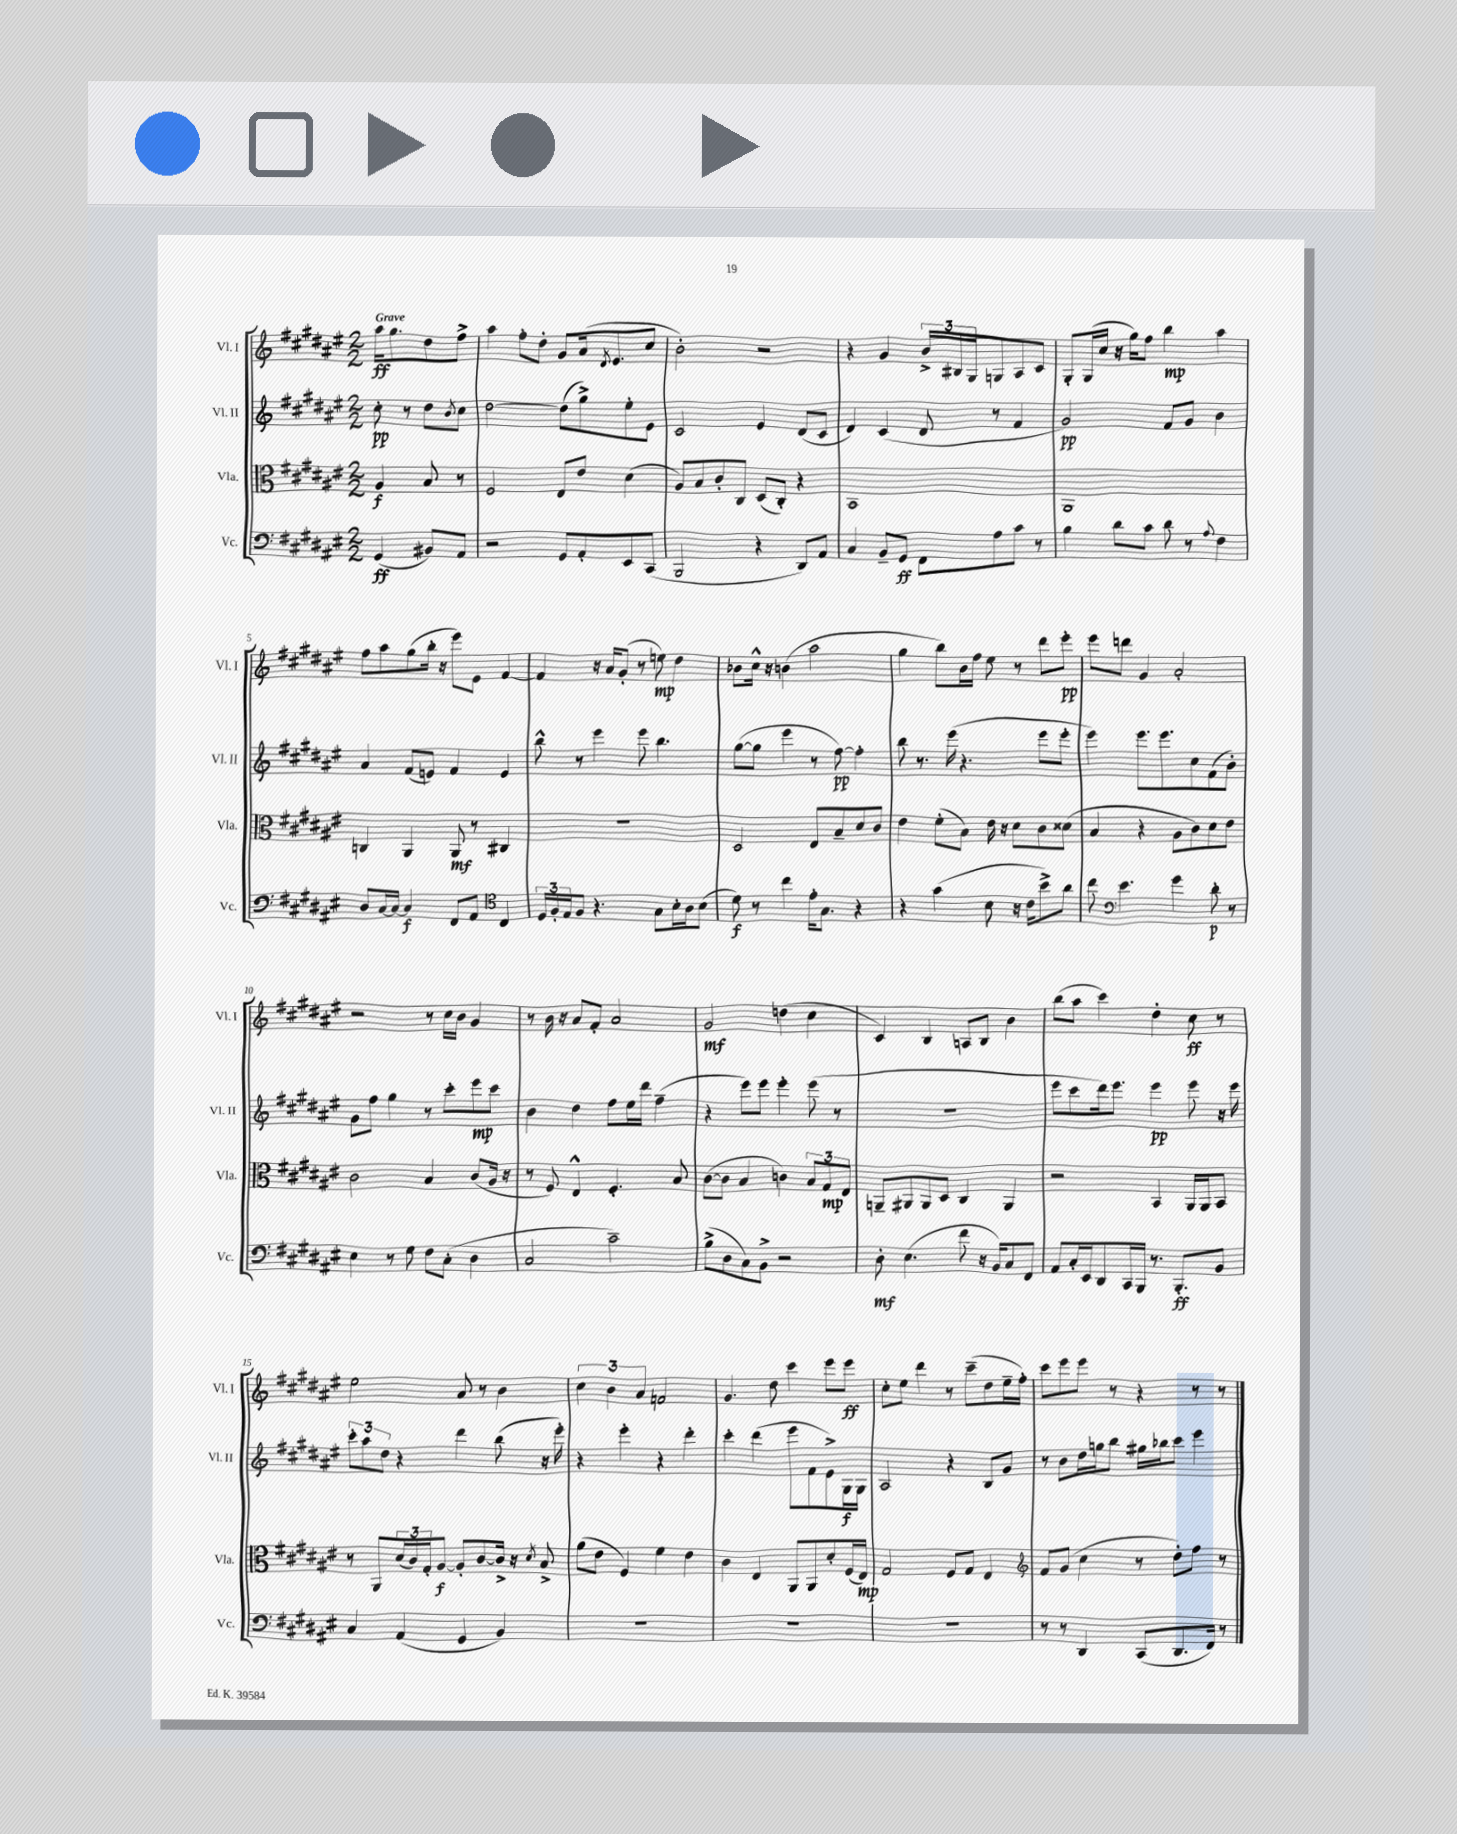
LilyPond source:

<<
\new StaffGroup <<
\new Staff = "s0" \with { instrumentName = "Vl. I" shortInstrumentName = "Vl. I" } {
    \clef treble \key fis \major \numericTimeSignature \time 2/2 \partial 2 \tempo "Grave"
    ais''16\ff gis''8. dis''8 fis''8-> |
    ais''4 fis''8-. dis''8-. gis'8 ais'16( \acciaccatura { dis'8 } eis'8. cis''8 |
    b'2-.) r2 |
    r4 gis'4 \tuplet 3/2 { b'16-> bis16 gis16 } g8 ais8 cis'8 |
    gis8-. gis16( cis''16 r16 gis''16) fis''8 b''4\mp ais''4 |
    fis''8 ais''8 gis''8( b''16-. r16 eis'''8) eis'8 fis'4~ |
    fis'4 r16 ais'16 gis'8-.( r8 e''8\mp) dis''4 |
    bes'8 cis''16-^ r16 b'4( ais''2 |
    gis''4 b''8) b'16 fis''16 eis''8 r8 dis'''8 eis'''8-.\pp |
    eis'''8 d'''8 gis'4 ais'2-. |
    r2 r8 cis''16 b'16 gis'4 |
    r8 b'16 r16 ais'8 fis'8-. ais'2 |
    gis'2\mf d''4( cis''4 |
    cis'4) b4 a8 b8 b'4 |
    b''8( ais''8 cis'''4) dis''4-. cis''8\ff r8 |
    eis''2 ais'8 r8 b'4 |
    \tuplet 3/2 { cis''4 b'4 ais'4 } f'2 |
    gis'4. dis''8 cis'''4 eis'''8 eis'''8\ff |
    cis''8-. eis''8 dis'''4 r8 cis'''8--( dis''8 eis''16-- fis''16-.) |
    cis'''8 eis'''8 eis'''8 r8 r4 r8 r8 \bar "|." |
}
\new Staff = "s1" \with { instrumentName = "Vl. II" shortInstrumentName = "Vl. II" } {
    \clef treble \key fis \major \numericTimeSignature \time 2/2 \partial 2
    cis''8-.\pp r8 dis''8 \acciaccatura { b'8 } cis''8 |
    dis''2~ dis''8( gis''8->) eis''8-. eis'8 |
    cis'2 eis'4 dis'8( cis'8 |
    dis'4) cis'4( dis'8 r8 fis'4 |
    gis'2\pp) fis'8 gis'8 b'4 |
    ais'4 fis'8( e'8) fis'4 e'4 |
    b''8-^ r8 eis'''4 eis'''8 b''4. |
    gis''8~( gis''8 eis'''4 r8 fis''8~\pp) fis''4-. |
    b''8 r8. eis'''16( r4. eis'''8 eis'''8-. |
    eis'''4) eis'''8. eis'''8. cis''8 fis'8( b'8-.) |
    gis'8 fis''8 gis''4 r8 cis'''8-. eis'''8\mp cis'''8 |
    b'4 dis''4 fis''8 eis''16 dis'''16 fis''4--( |
    r4 eis'''8) eis'''8 eis'''4-. eis'''8( r8 |
    r1 |
    eis'''8 cis'''8 dis'''16) eis'''8. eis'''4\pp eis'''8 r16 eis'''16 |
    \tuplet 3/2 { cis'''8-. ais''8 dis''8 } r4 dis'''4 b''8( r16 eis'''16-.) |
    r4 eis'''4-. r4 dis'''4-. |
    cis'''4-. dis'''4( eis'''8 fis'8 eis'8->) gis16\f gis16 |
    ais2 r4 b8 gis'8 |
    r8 b'8 dis''16 g''16 b''8 gis''16 bes''16 cis'''8 eis'''4 \bar "|." |
}
\new Staff = "s2" \with { instrumentName = "Vla." shortInstrumentName = "Vla." } {
    \clef alto \key fis \major \numericTimeSignature \time 2/2 \partial 2
    ais4\f b8 r8 |
    fis2 eis8 eis'8 dis'4( |
    ais8) b8 cis'8-. cis8 dis8( cis8-.) r4 |
    b,1 |
    ais,1 |
    c4 ais,4 ais,8\mf r8 cis4 |
    R1 |
    dis2 eis8 b8-- dis'8 cis'8 |
    eis'4 fis'8-.( b8) eis'16 r16 dis'8 cis'8 disis'8( |
    b4 r4 ais8 cis'8) dis'8 eis'8 |
    cis'2 b4 cis'8( ais16 r16 |
    r8 fis8) eis4-^ fis4.-. b8 |
    cis'8~( cis'8 b4 c'4) \tuplet 3/2 { b8 gis8\mp eis8 } |
    a,8-- ais,8 ais,8 dis8 cis4 ais,4 |
    r2 b,4 ais,16 ais,16 b,8 |
    r8 ais,8 \tuplet 3/2 { dis'16( cis'16) gis16-. } ais8~\f ais8-. cis'8~ cis'16-> r16 \acciaccatura { dis'8 } b8-> |
    ais'8( eis'8 fis4) fis'4 eis'4 |
    cis'4 eis4 ais,8 ais,8 dis'8-. fis16( eis16\mp) |
    gis2 fis8 gis8 eis4 |
    \clef treble fis'8 gis'8( cis''4 r8 dis''8-.) fis''8 r8 \bar "|." |
}
\new Staff = "s3" \with { instrumentName = "Vc." shortInstrumentName = "Vc." } {
    \clef bass \key fis \major \numericTimeSignature \time 2/2 \partial 2
    gis,4\ff( bis,8) ais,8 |
    r2 gis,8 ais,8-. eis,8 cis,8( |
    b,,2 r4 dis,8) ais,8 |
    cis4 b,8-- gis,8\ff fis,8 ais8 cis'8 r8 |
    b4 dis'8 cis'8 dis'8 r8 \appoggiatura { ais8 } fis4 |
    dis8 cis16~ cis16~ cis4\f fis,8 ais,8 \clef tenor cis4 |
    \tuplet 3/2 { dis16 fis16-. eis16 } fis8 r4. gis8 b16-. ais16 b8( |
    dis'8\f) r8 cis''4 eis'16-. gis8. r4 |
    r4 gis'4( b8 r16 cis'16 b'8->) ais'8 |
    cis''8 \clef bass eis'4. gis'4 dis'8-.\p r8 |
    eis4 r8 gis8 fis8 cis8-.( dis4 |
    cis2 cis'2--) |
    b8->( dis8 cis8) b,8-> r2 |
    dis8-.\mf eis4.( fis'8 r16 b,16) cis8 fis,8 |
    ais,8 cis16-. eis,16 dis,8 cis,16 b,,16 r8. b,,8.-.\ff b,8 |
    cis4 ais,4( gis,4 b,4) |
    R1 |
    R1 |
    R1 |
    r8 r8 dis,4 cis,8( dis,8. fis,16) r8 \bar "|." |
}
>>
>>
